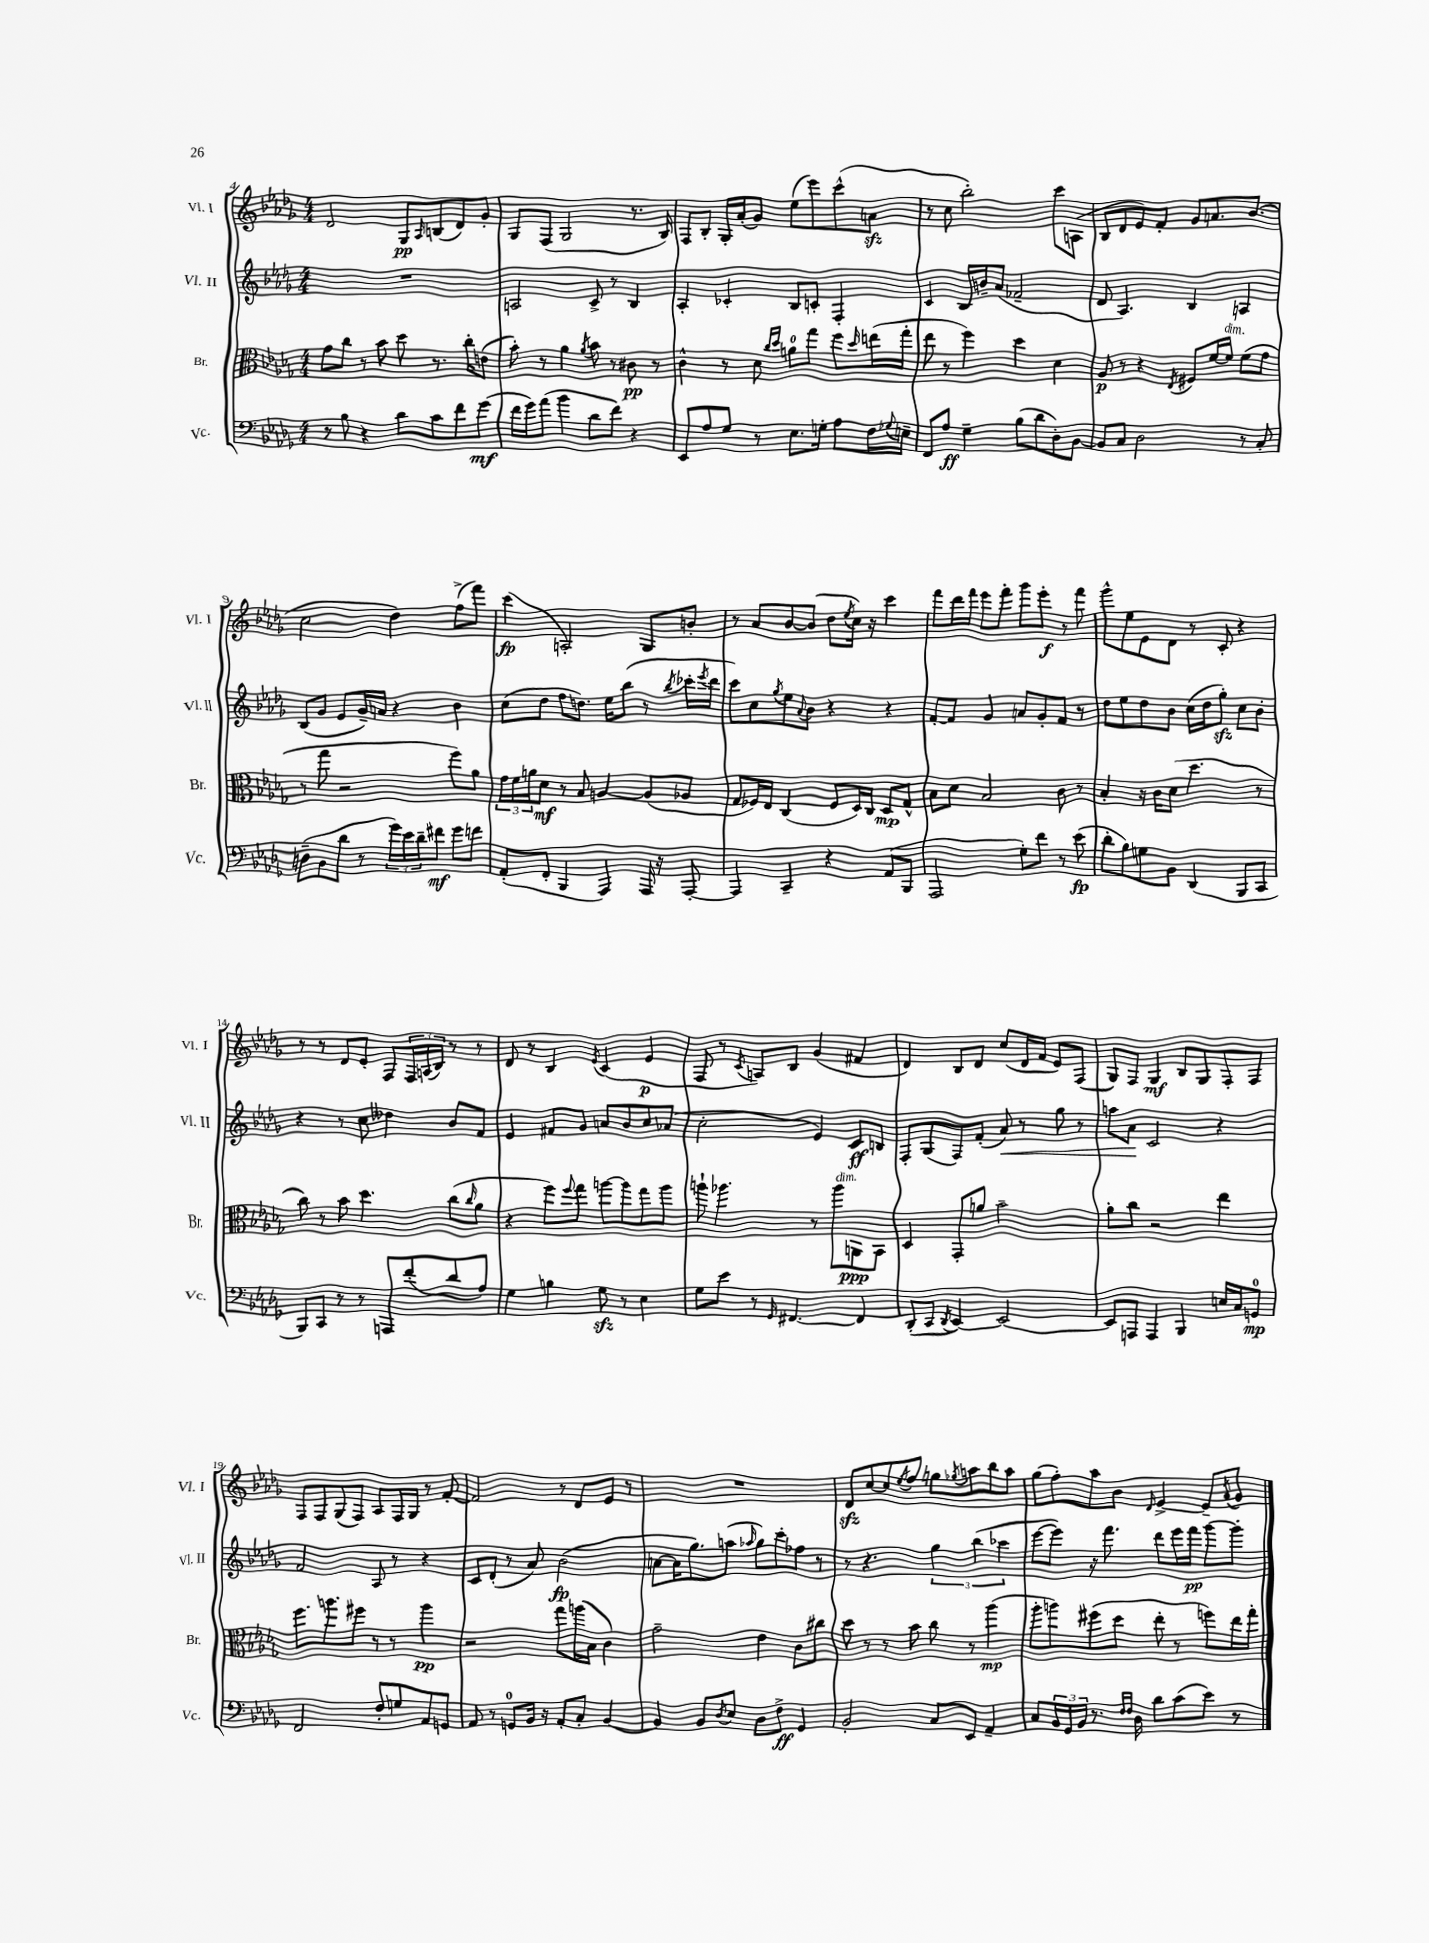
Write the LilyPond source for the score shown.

<<
\new StaffGroup <<
\new Staff = "s0" \with { instrumentName = "Vl. I" shortInstrumentName = "Vl. I" } {
    \clef treble \key des \major \numericTimeSignature \time 4/4
    des'2 ges8\pp \grace { aes16 } b8( des'8) ges'8-. |
    ges8 f8( ges2 r8. bes16) |
    f8 bes8-. ges16-. aes'16-.( ges'8) ees''8( ees'''8) c'''8-^( a'8\sfz |
    r8 c''8 bes''2-.) c'''8 a8( |
    bes8 des'8 ees'8) f'8-. ges'8 a'8. bes'8.( |
    c''2 des''4) f''8->( f'''8) |
    c'''4\fp( a2-.) ges8 b'8-. |
    r8 aes'8 bes'8~ bes'8( des''8 \acciaccatura { ees''8 } c''16) r16 c'''4 |
    f'''8 des'''16 f'''16 ees'''8 f'''8-. ges'''8 ees'''8-.\f r8 f'''8 |
    ges'''8-^ ees''8 ees'8 des'8 r8 c'8-. r4 |
    r8 r8 des'8 ees'8-. f8 \tuplet 3/2 { f16 a16( bes16) } r8 r8 |
    des'8 r8 bes4 \acciaccatura { ees'8 } c'4( ees'4\p |
    f8 r8 \acciaccatura { c'8 } a8) bes8 ges'4( fis'4 |
    des'4) bes8 des'8 c''8( des'16 f'16 ees'8) f8( |
    ges8) f8 ges4\mf bes8 ges8 f8-. f8 |
    f8 f8 ges8( f8) aes8 f16 ges16 r8 f'8~-. |
    f'2 r8 des'8 ees'8 r8 |
    R1 |
    des'8\sfz c''8~ c''8 \acciaccatura { ees''8 } f''8 g''8 \acciaccatura { ges''8 } a''8 bes''8 a''8 |
    ges''8( f''8-.) aes''8 bes'8 \grace { des'16 } ees'4~-> ees'8-- \acciaccatura { aes'8 } ges'8 \bar "|." |
}
\new Staff = "s1" \with { instrumentName = "Vl. II" shortInstrumentName = "Vl. II" } {
    \clef treble \key des \major \numericTimeSignature \time 4/4
    R1 |
    a2 c'8-> r8 bes4 |
    aes4-. ces'4-. bes8 c'8-. f4-. |
    c'4 bes16 b'16-- aes'8( fes'2-- |
    des'8 aes4.) bes4 a4 |
    bes8( ges'8 ees'8 ges'16--) a'16 r4 bes'4 |
    c''8( des''8 f''8 d''8.) ees''16 bes''8( r8 \acciaccatura { bes''8 } ces'''16-. \acciaccatura { ees'''8 } des'''16 |
    c'''8) c''8 \acciaccatura { ges''8 } ees''8 \appoggiatura { aes'8 } bes'8 r4 r4 |
    f'8~-. f'8 ges'4 a'8 ges'8-. f'8 r8 |
    des''8 ees''8 des''8 bes'8 c''16( des''16 ges''8-.\sfz) c''8 bes'8-. |
    r4 r8 c''8 deses''4 bes'8 f'8 |
    ees'4 fis'8 ges'8 a'8 bes'8 c''8 aes'8( |
    c''2-. ees'4) c'8\ff b8 |
    f8-. ges8( f8) f'8-.( aes'8\<) r8 ges''8 r8 |
    a''8 aes'8\! c'2 r4 |
    f'2 aes8 r8 r4 |
    c'8 des'8-.( r8 aes'8) bes'2\fp( |
    a'8~ a'16 ges''8.) a''8( \grace { aes''16 } ges''8) c'''8-. fes''8 r8 |
    r8 r4. \tuplet 3/2 { ges''4 bes''4( ces'''4 } |
    ees'''8~ ees'''8) r16 f'''8. des'''8 ees'''16 f'''16\pp ges'''8~ ges'''8-. \bar "|." |
}
\new Staff = "s2" \with { instrumentName = "Br." shortInstrumentName = "Br." } {
    \clef alto \key des \major \numericTimeSignature \time 4/4
    ges'8 c''8 r8 bes'8 des''8 r8. c''16-. e'8( |
    bes'8-.) r8 aes'4 \acciaccatura { aes'8 } bes'8 r8 cis'8\pp r8 |
    c'4-^ r8 des'8 \grace { c''16 des''16 } a'8-0 ges''8 f''8 \grace { des''16 } e''16( ges''16-. |
    ees''8 r8 f''4) des''4 des'4 |
    aes8\p r8 r4 \acciaccatura { ees8 } fis8 f'16~ f'16^\markup { \italic "dim." } f'8( ges'8 |
    r8 ges''8 r2 f''8) aes'8 |
    \tuplet 3/2 { ges'16 f'16 a'16 } des'8\mf r8 bes8 a4~ a8( aes8 |
    ges8 fes16) ees16 c4( fes8 des16) c16 des8\mp ges8-^ |
    bes8 des'8 bes2 c'8 r8 |
    bes4-. r16 c'16 des'8( des''4. r8 |
    c''8) r8 bes'8 des''4. c''8( \grace { c''16 } aes'8 |
    r4 f''8) \appoggiatura { f''8 } ges''8 a''8~ a''8 ges''8 a''8 |
    a''8-! aes''4. r8 aes''8^\markup { \italic "dim." } a,8\ppp bes,8 |
    des4 ges,8-. a'8 bes'2-- |
    aes'8-. c''8 r2 ees''4 |
    f''8. a''8. fis''8 r8 r8 a''4\pp |
    r2 ges''8 a''16( bes16 c'4) |
    ges'2-- ees'4 c'8 cis''8 |
    des''8 r8 r8 bes'8 c''8 r8 aes''4\mp( |
    aes''8-. a''8) fis''8( des''8 ees''8-. r8 f''8) ees''16 ges''16-. \bar "|." |
}
\new Staff = "s3" \with { instrumentName = "Vc." shortInstrumentName = "Vc." } {
    \clef bass \key des \major \numericTimeSignature \time 4/4
    r8 bes8 r4 des'8 c'8 f'8 ges'8\mf( |
    f'16 ges'16) aes'8( bes'4 des'8 f'8) r4 |
    ees,8 aes8 ges8 r8 ees8. g16-. aes8 f16 \appoggiatura { ges8 } e16-- |
    f,8 aes8\ff ges4-- bes8( des'8 des8-.) bes,8~ |
    bes,8 c8 des2 r8 c8-. |
    d8--( bes,8 des'8 r8 \tuplet 3/2 { ges'16) ees'16 des'16-- } fis'8\mf ges'8 f'8 |
    aes,8-.( f,8-. bes,,4 aes,,4) aes,,16 r16 aes,,8~-. |
    aes,,4 c,4-- r4 aes,8( bes,,8 |
    aes,,2 ges8-.) f'8 r8 ees'8\fp( |
    des'8-. bes8) g8 bes,8 des,4( bes,,8 c,8 |
    bes,,8) c,8 r8 r8 a,,8 f'8-.( des'8 aes8) |
    ges4 b4 ges8\sfz r8 ees4 |
    ges8 ees'8 r8 \grace { ges,16 } fis,4.~ fis,4 |
    des,8-.( c,8 \acciaccatura { des,8 } ees,4~) ees,2~ |
    ees,8 a,,8 a,,4 bes,,4 e16 c16 g,8-0\mp |
    f,2 f8-. g8 aes,8 g,8 |
    aes,8 r8 g,8-0 bes,16 r16 aes,8-. c8-. bes,4~ |
    bes,4 bes,8 \acciaccatura { des8 } ees8 des8 f8->\ff ges,4 |
    bes,2-. c8 ees,8 aes,4-- |
    c8 \tuplet 3/2 { bes,16 ges,16 bes,16 } r8. \grace { f16 f16 } des16 des'8 c'8( ees'8) r8 \bar "|." |
}
>>
>>
\layout { \context { \Score currentBarNumber = #4 } }
